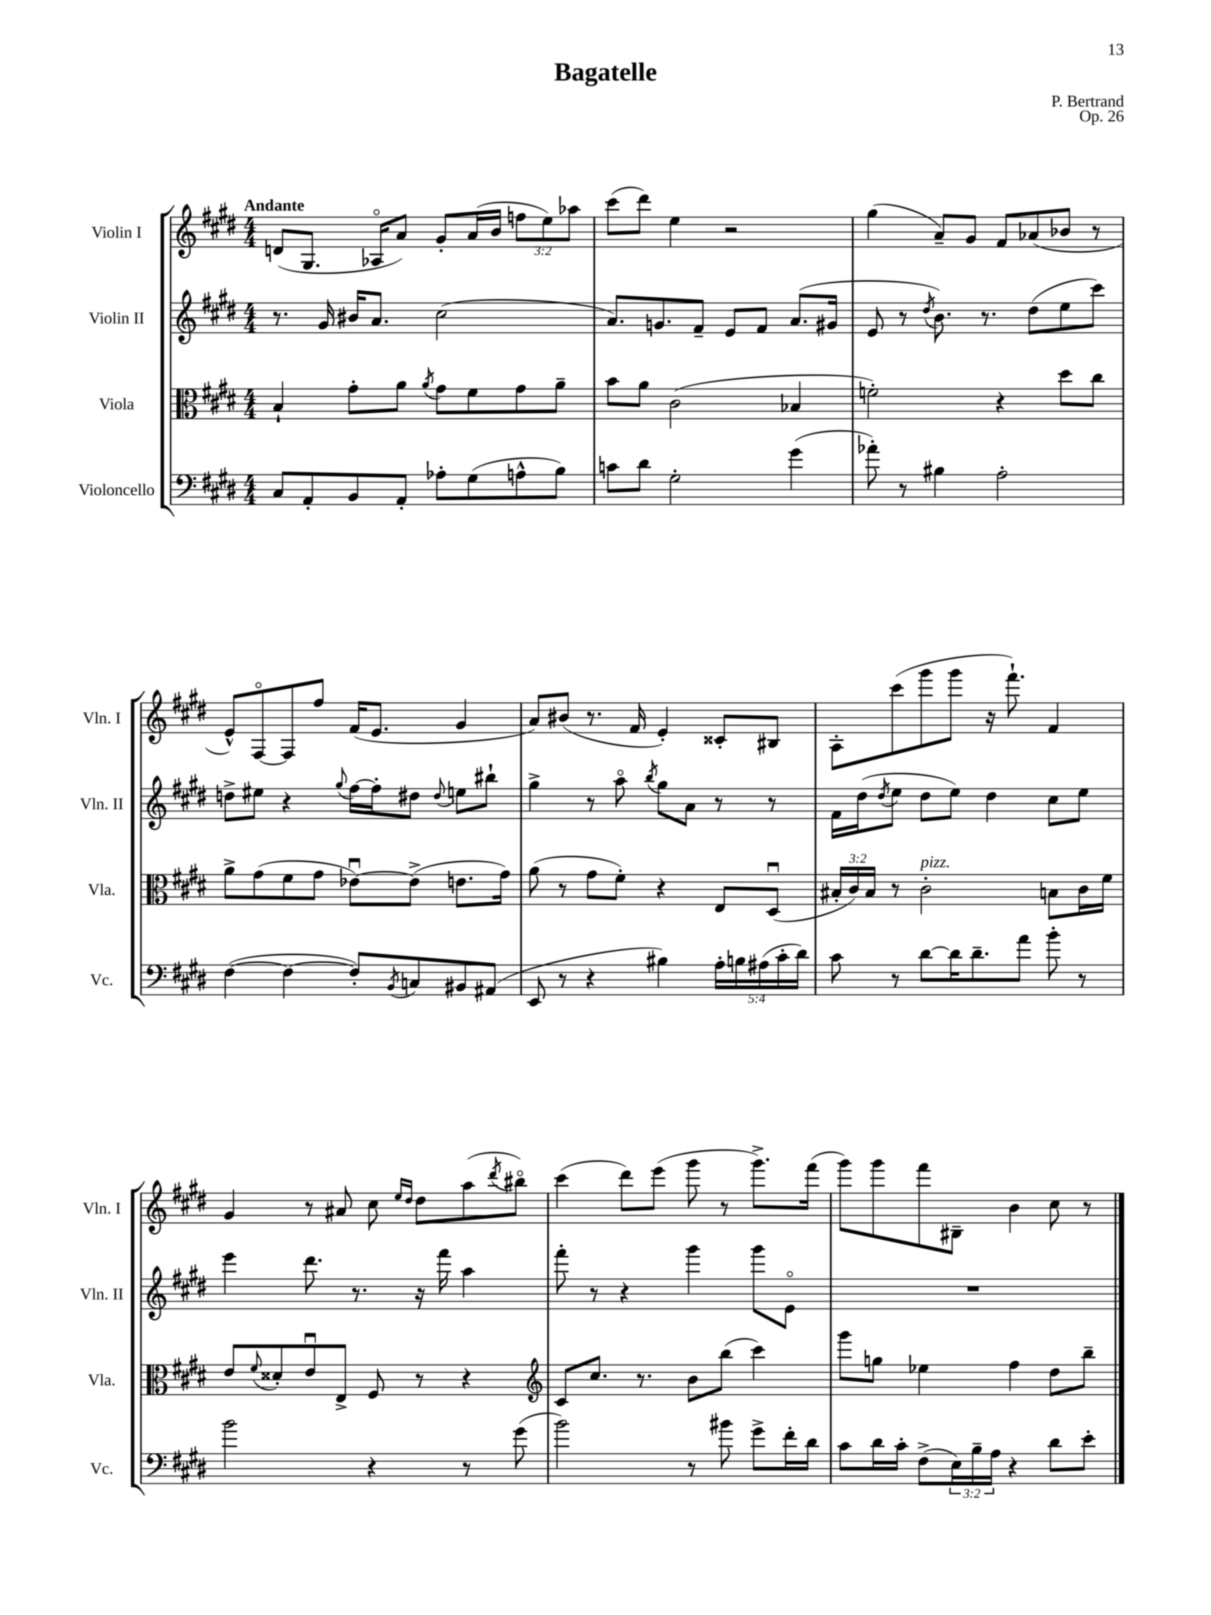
\header { title = "Bagatelle" composer = "P. Bertrand" opus = "Op. 26" }
<<
\new StaffGroup <<
\new Staff = "s0" \with { instrumentName = "Violin I" shortInstrumentName = "Vln. I" } {
    \clef treble \key e \major \numericTimeSignature \time 4/4 \override Staff.TupletNumber.text = #tuplet-number::calc-fraction-text \tempo "Andante"
    d'8( gis8. aes16\flageolet a'8) gis'8-. a'16( b'16 \tuplet 3/2 { f''8 e''8) aes''8 } |
    cis'''8( dis'''8) e''4 r2 |
    gis''4( a'8--) gis'8 fis'8 aes'8( bes'8 r8 |
    e'8-^) fis8~\flageolet fis8 fis''8 fis'16( e'8. gis'4 |
    a'8) bis'8( r8. fis'16 e'4-.) cisis'8-. bis8 |
    a8-. cis'''8( gis'''8 gis'''8 r16 fis'''8.-!) fis'4 |
    gis'4 r8 ais'8 cis''8 \grace { e''16 dis''16 } dis''8 a''8( \acciaccatura { dis'''8 } bis''8\flageolet) |
    cis'''4( dis'''8) e'''8( gis'''8 r8 gis'''8.->) fis'''16( |
    gis'''8) gis'''8 fis'''8 bis8-- b'4 cis''8 r8 \bar "|." |
}
\new Staff = "s1" \with { instrumentName = "Violin II" shortInstrumentName = "Vln. II" } {
    \clef treble \key e \major \numericTimeSignature \time 4/4
    r8. gis'16 bis'16 a'8. cis''2( |
    a'8.) g'8. fis'8-- e'8 fis'8 a'8.( gis'16 |
    e'8 r8 \acciaccatura { dis''8 } b'8.) r8. dis''8( e''8 cis'''8) |
    d''8-> eis''8 r4 \appoggiatura { gis''8 } fis''16~ fis''16-. dis''8 \appoggiatura { dis''8 } e''8 bis''8-! |
    gis''4-> r8 a''8\flageolet \acciaccatura { b''8 } gis''8 a'8 r8 r8 |
    fis'16 dis''16( \acciaccatura { dis''8 } e''8 dis''8 e''8) dis''4 cis''8 e''8 |
    e'''4 dis'''8. r8. r16 fis'''16 a''4 |
    fis'''8-. r8 r4 gis'''4 gis'''8 e'8\flageolet |
    R1 \bar "|." |
}
\new Staff = "s2" \with { instrumentName = "Viola" shortInstrumentName = "Vla." } {
    \clef alto \key e \major \numericTimeSignature \time 4/4 \override Staff.TupletNumber.text = #tuplet-number::calc-fraction-text
    b4-! gis'8-. a'8 \acciaccatura { a'8 } gis'8 fis'8 gis'8 a'8-- |
    b'8 a'8 cis'2( bes4 |
    f'2-.) r4 dis''8 cis''8 |
    a'8-> gis'8( fis'8 gis'8 ees'8~\downbow) ees'8->( e'8. gis'16) |
    a'8( r8 gis'8 fis'8-.) r4 e8 dis8\downbow( |
    \tuplet 3/2 { bis16-. cis'16) bis16 } r8 cis'2-.^\markup { \italic "pizz." } b8 cis'16 fis'16 |
    e'8 \appoggiatura { fis'8 } disis'8-. e'8\downbow e8-> fis8 r8 r4 |
    \clef treble cis'8 cis''8. r8. b'8 b''8( cis'''4) |
    gis'''8 g''8 ees''4 fis''4 dis''8 b''8-- \bar "|." |
}
\new Staff = "s3" \with { instrumentName = "Violoncello" shortInstrumentName = "Vc." } {
    \clef bass \key e \major \numericTimeSignature \time 4/4 \override Staff.TupletNumber.text = #tuplet-number::calc-fraction-text
    cis8 a,8-. b,8 a,8-. aes8-. gis8( a8-^ b8) |
    c'8 dis'8 gis2-. gis'4( |
    aes'8-.) r8 bis4 a2-. |
    fis4~( fis4~ fis8-.) \acciaccatura { b,8 } c8 bis,8 ais,8( |
    e,8 r8 r4 bis4) \tuplet 5/4 { a16-. b16 ais16( cis'16-. dis'16) } |
    cis'8 r8 dis'8~ dis'16 dis'8.-- a'8 b'8-. r8 |
    b'2 r4 r8 gis'8( |
    b'2) r8 bis'8 gis'8-> fis'16-. dis'16 |
    cis'8 dis'16 cis'16-. fis8->( \tuplet 3/2 { e16) b16-- a16 } r4 dis'8 e'8-. \bar "|." |
}
>>
>>
\layout { \context { \Score \remove "Bar_number_engraver" } }
